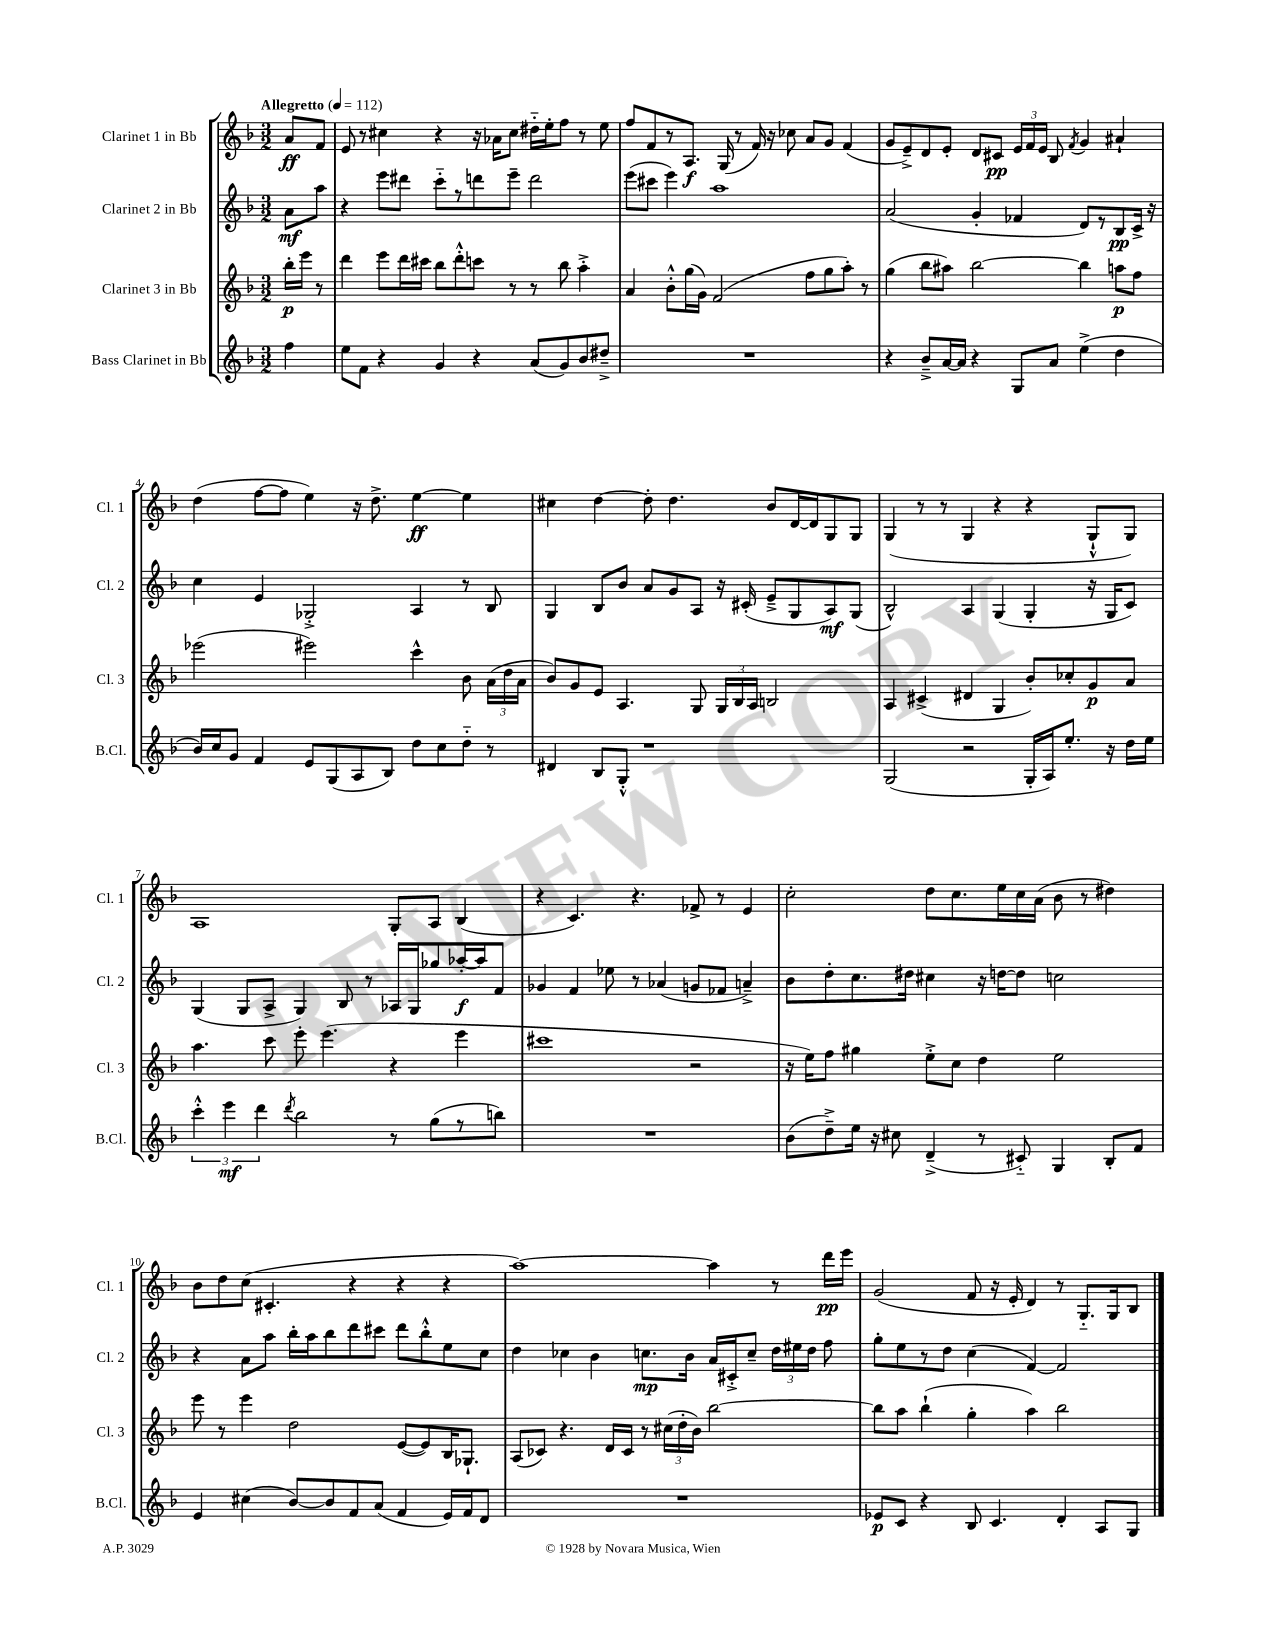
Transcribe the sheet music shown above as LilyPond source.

<<
\new StaffGroup <<
\new Staff = "s0" \with { instrumentName = "Clarinet 1 in Bb" shortInstrumentName = "Cl. 1" } {
    \clef treble \key f \major \numericTimeSignature \time 3/2 \partial 4 \tempo "Allegretto" 4 = 112
    \autoBeamOff a'8[\ff f'8] |
    e'8 r8 cis''4 r4 r16 aes'16[ cis''8] dis''16[-_ e''16-. f''8] r8 e''8 |
    f''8[ f'8 r8 a8.]\f g16( r8 f'16) r16 ces''8 a'8[ g'8] f'4( |
    g'8[ e'8--->) d'8 e'8]-. d'8[ cis'8]\pp \tuplet 3/2 { e'16[ f'16 e'16] } bes8 \acciaccatura { f'8 } g'4 ais'4-! |
    d''4( f''8[~ f''8] e''4) r16 d''8.-> e''4~\ff e''4 |
    cis''4 d''4~ d''8-. d''4. bes'8[ d'16~ d'16 g8 g8] |
    g4( r8 r8 g4 r4 r4 g8[-!-^ g8]) |
    a1 g8[-. a8] bes4( |
    r4 c'4.) r4. fes'8-> r8 e'4 |
    c''2-. d''8[ c''8. e''16 c''16 a'16]( bes'8 r8 dis''4) |
    bes'8[ d''8 c''8]( cis'4.-. r4 r4 r4 |
    a''1~) a''4 r8 d'''16[\pp e'''16] |
    g'2( f'8 r16 e'16-. d'4) r8 g8.[-_ g16 bes8] \bar "|." |
}
\new Staff = "s1" \with { instrumentName = "Clarinet 2 in Bb" shortInstrumentName = "Cl. 2" } {
    \clef treble \key f \major \numericTimeSignature \time 3/2 \partial 4
    \autoBeamOff a'8[\mf a''8] |
    r4 e'''8[ dis'''8] c'''8[-_ r8 d'''8 e'''8]-- d'''2 |
    e'''8[( cis'''8] e'''4) a''1 |
    a'2( g'4-. fes'4 d'8[) r8 bes8\pp c'16]-> r16 |
    c''4 e'4 ges2-.-> a4 r8 bes8 |
    g4 bes8[ bes'8] a'8[ g'8 a8] r16 cis'16-.( e'8[---> g8 a8\mf) g8]( |
    bes2-^) a4 g4( g4-. r16 g16[ c'8]) |
    g4( g8[ a8]-> g4) bes8 r8 aes16[ g16 ges''8 aes''16~-.\f aes''16 f'8] |
    ges'4 f'4 ees''8 r8 aes'4( g'8[ fes'8] a'4--->) |
    bes'8[ d''8-. c''8. dis''16] cis''4 r16 d''16[~ d''8] c''2 |
    r4 a'8[ a''8] bes''16[-. a''16 bes''8 d'''8 cis'''8] d'''8[ bes''8-.-^ e''8 c''8] |
    d''4 ces''4 bes'4 c''8.[\mp bes'16] a'16[ cis'16-.-> c''8]-- \tuplet 3/2 { d''16[ eis''16 d''16] } f''8 |
    g''8[-. e''8 r8 d''8] c''4( f'4~) f'2 \bar "|." |
}
\new Staff = "s2" \with { instrumentName = "Clarinet 3 in Bb" shortInstrumentName = "Cl. 3" } {
    \clef treble \key f \major \numericTimeSignature \time 3/2 \partial 4
    \autoBeamOff bes''16[-.\p e'''16] r8 |
    d'''4 e'''8[ d'''16 cis'''16] bes''8[ d'''8-.-^ c'''8] r8 r8 bes''8 a''4-.-> |
    a'4 bes'8[-.-^ g''16( g'16]) f'2( f''8[ g''8 a''8]-.) r8 |
    g''4( bes''8[ ais''8]) bes''2~ bes''4 a''8[\p f''8] |
    ees'''2( eis'''2) c'''4-^ bes'8 \tuplet 3/2 { a'16[( d''16 a'16] } |
    bes'8[) g'8 e'8] a4. g8 \tuplet 3/2 { g16[ bes16 a16] } b2 |
    a4 cis'4->( dis'4 g4 bes'8[-.) ces''8-. g'8\p a'8] |
    a''4. c'''8 e'''8-. e'''4.( r4 e'''4 |
    cis'''1 r2 |
    r16 e''16[) f''8] gis''4 e''8[-.-> c''8] d''4 e''2 |
    e'''8 r8 e'''4 d''2 e'8[~( e'8) bes16 ges8.]-! |
    a8[( ces'8]) r4. d'16[ ces'16] r8 \tuplet 3/2 { cis''16[( d''16-. bes'16]) } bes''2~ |
    bes''8[ a''8] bes''4-!( g''4-. a''4) bes''2 \bar "|." |
}
\new Staff = "s3" \with { instrumentName = "Bass Clarinet in Bb" shortInstrumentName = "B.Cl." } {
    \clef treble \key f \major \numericTimeSignature \time 3/2 \partial 4
    \autoBeamOff f''4 |
    e''8[ f'8] r4 g'4 r4 a'8[( g'8) bes'8 dis''8]---> |
    R1. |
    r4 bes'8[---> a'16~ a'16] r4 g8[ a'8] e''4->( d''4 |
    bes'16[) c''16 g'8] f'4 e'8[ g8( a8 bes8]) d''8[ c''8 d''8]-_ r8 |
    dis'4 bes8[ g8]-.-^ r1 |
    g2( r2 g16[-. a16) e''8.]-. r16 d''16[ e''16] |
    \tuplet 3/2 { c'''4-.-^ e'''4\mf d'''4 } \acciaccatura { d'''8 } bes''2 r8 g''8[( r8 b''8]) |
    R1. |
    bes'8[( d''8--->) e''16] r16 cis''8 d'4--->( r8 cis'8-_) g4 bes8[-. f'8] |
    e'4 cis''4( bes'8[~) bes'8 f'8 a'8]( f'4 e'16[) f'16 d'8] |
    R1. |
    ees'8[\p c'8] r4 bes8 c'4. d'4-. a8[ g8] \bar "|." |
}
>>
>>
